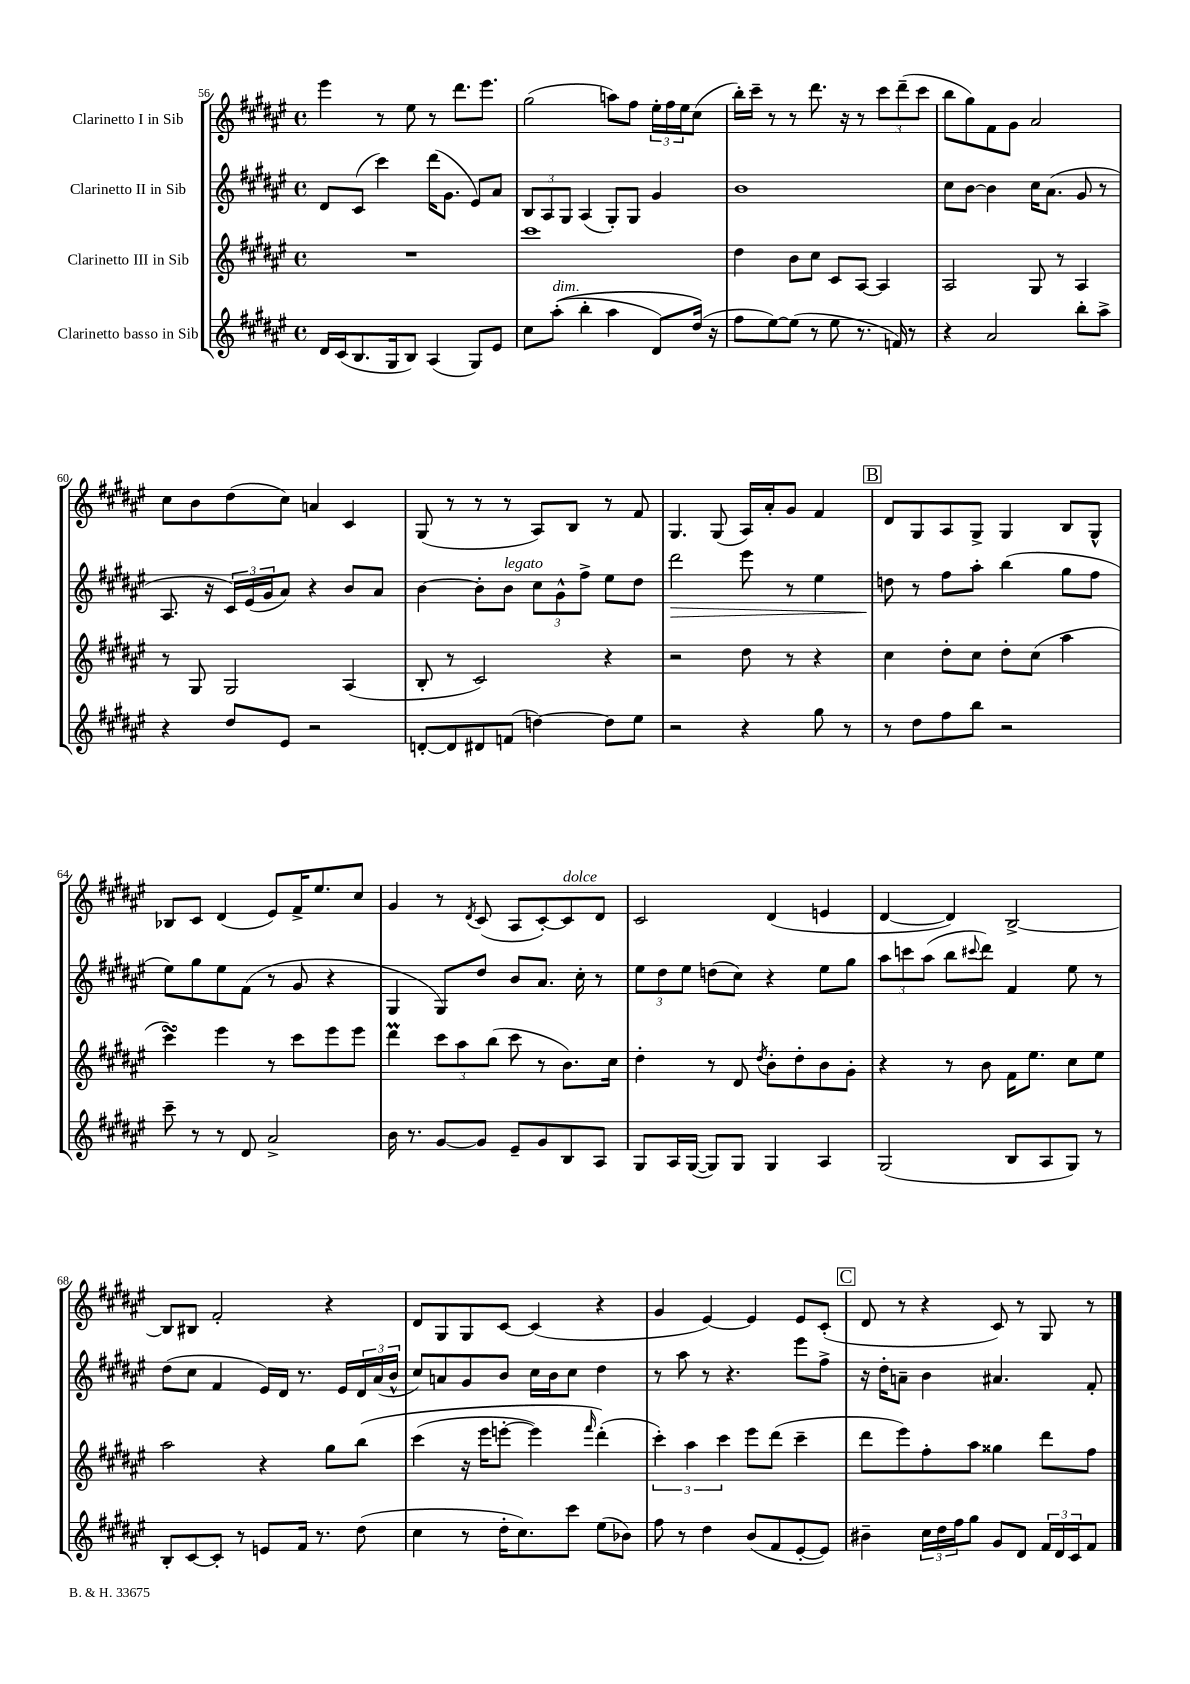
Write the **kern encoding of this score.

**kern	**kern	**kern	**kern
*staff4	*staff3	*staff2	*staff1
*clefG2	*clefG2	*clefG2	*clefG2
*k[f#c#g#d#a#e#]	*k[f#c#g#d#a#e#]	*k[f#c#g#d#a#e#]	*k[f#c#g#d#a#e#]
*M4/4	*M4/4	*M4/4	*M4/4
*met(c)	*met(c)	*met(c)	*met(c)
16d#	1r	8d#	4eee#
(16c#	.	.	.
8.B	.	(8c#	.
.	.	4ccc#)	8r
16G#	.	.	.
8B)	.	.	8ee#
(4A#	.	(16ddd#	8r
.	.	8.g#	.
.	.	.	8.ddd#
8G#)	.	8e#)	.
.	.	.	8.eee#
8e#	.	8a#	.
=	=	=	=
8cc#	1ccc#	12B	(2gg#
.	.	12A#	.
&((8aa#'	.	.	.
.	.	12G#	.
4bb'	.	(4A#	.
4aa#	.	8G#')	8aa)
.	.	8G#	8ff#
8d#)	.	4g#	24ee#'
.	.	.	24ff#
.	.	.	24ee#
(16dd#&)	.	.	(8cc#
16r	.	.	.
=	=	=	=
8ff#	4dd#	1b	16bb')
.	.	.	16ccc#~
[8ee#)	.	.	8r
(8ee#]	8b	.	8r
8r	8cc#	.	8.ddd#
8ee#	8c#	.	.
.	.	.	16r
8.r	[8A#	.	8r
.	4A#]	.	12ccc#
16f)	.	.	.
.	.	.	(12ddd#~
8r	.	.	.
.	.	.	12ccc#
=	=	=	=
4r	2A#	8cc#	8bb
.	.	[8b	8gg#)
2a#	.	4b]	8f#
.	.	.	8g#
.	8G#	16cc#	2a#
.	.	(8.a#	.
.	8r	.	.
8bb'	4A#	8g#	.
8aa#^	.	8r	.
=	=	=	=
4r	8r	8.A#	8cc#
.	8G#	.	8b
.	.	16r	.
8dd#	2G#	24c#)	(8dd#
.	.	(24e#	.
.	.	24g#	.
8e#	.	8a#)	8cc#)
2r	.	4r	4a
.	(4A#	8b	4c#
.	.	8a#	.
=	=	=	=
[8d'	8B'	[4b	(8G#
8d]	8r	.	8r
8d#	2c#)	8b']	8r
(8f	.	8b	8r
[4dd)	.	12cc#	8A#)
.	.	12g#^^	.
.	.	.	8B
.	.	12ff#^	.
8dd]	4r	8ee#	8r
8ee#	.	8dd#	8f#
=	=	=	=
2r	2r	2ddd#	4.G#
.	.	.	(8G#
4r	8dd#	8eee#	16A#)
.	.	.	16a#'
.	8r	8r	8g#
8gg#	4r	4ee#	4f#
8r	.	.	.
=	=	=	=
8r	4cc#	8dd	8d#
8dd#	.	8r	8G#
8ff#	8dd#'	8ff#	8A#
8bb	8cc#	8aa#'	8G#^
2r	8dd#'	(4bb	4G#
.	(8cc#	.	.
.	4aa#	8gg#	8B
.	.	8ff#	8G#^^
=	=	=	=
8ccc#~	4ccc#)	8ee#)	8B-
8r	.	8gg#	8c#
8r	4eee#	8ee#	(4d#
8d#	.	(8f#	.
2a#^	8r	8r	8e#)
.	8ccc#	8g#	16f#^
.	.	.	8.ee#
.	8eee#	4r	.
.	8eee#	.	8cc#
=	=	=	=
16b	4ddd#	4G#	4g#
8.r	.	.	.
[8g#	12ccc#	8G#)	8r
.	12aa#	.	.
.	.	.	8qd#
8g#]	.	8dd#	(8c#
.	(12bb	.	.
8e#~	8ccc#	8b	8A#
8g#	8r	8.a#	[8c#')
8B	8.b)	.	8c#]
.	.	16cc#'	.
8A#	.	8r	8d#
.	16cc#	.	.
=	=	=	=
8G#	4dd#'	12ee#	2c#
.	.	12dd#	.
16A#	.	.	.
.	.	12ee#	.
([16G#	.	.	.
8G#])	8r	(8dd	.
8G#	8d#	8cc#)	.
.	8qdd#	.	.
4G#	8b'	4r	(4d#
.	8dd#'	.	.
4A#	8b	8ee#	4e
.	8g#'	8gg#	.
=	=	=	=
(2G#	4r	12aa#	[4d#
.	.	12ccc	.
.	.	(12aa#	.
.	8r	8bb	4d#])
.	.	8qqccc#	.
.	8b	8ddd#)	.
8B	16f#	4f#	[2B^
.	8.ee#	.	.
8A#	.	.	.
8G#)	8cc#	8ee#	.
8r	8ee#	8r	.
=	=	=	=
8B'	2aa#	(8dd#	8B]
[8c#	.	8cc#	8B#
8c#']	.	4f#	2f#'
8r	.	.	.
8e	4r	16e#)	.
.	.	16d#	.
16f#	.	8.r	.
8.r	.	.	.
.	8gg#	.	4r
.	.	16e#	.
(8dd#	&(8bb	24d#	.
.	.	(24a#	.
.	.	24b^^	.
=	=	=	=
4cc#	(4ccc#	8cc#)	8d#
.	.	8a	8G#
8r	16r	8g#	8G#
.	16eee#	.	.
16dd#'	[8eee'	8b	[8c#
8.cc#)	.	.	.
.	4eee])	16cc#	(4c#]
.	.	16b	.
8ccc#	.	8cc#	.
.	16qqfff#	.	.
(8ee#	(4ddd#'&)	4dd#	4r
8b-)	.	.	.
=	=	=	=
8ff#	6ccc#')	8r	4g#
8r	.	8aa#	.
.	6aa#	.	.
4dd#	.	8r	[4e#)
.	6ccc#	.	.
.	.	4.r	.
(8b	8eee#	.	4e#]
8f#	(8ddd#	.	.
[8e#'	4ccc#~	8eee#	8e#
8e#])	.	8ff#^	(8c#'
=	=	=	=
4b#~	8ddd#	16r	8d#
.	.	16dd#'	.
.	8eee#)	8a~	8r
24cc#	8ff#'	4b	4r
24dd#	.	.	.
24ff#	.	.	.
8gg#	8aa#	.	.
8g#	4gg##	4.a#	8c#)
8d#	.	.	8r
24f#	8ddd#	.	8G#
24d#	.	.	.
24c#	.	.	.
8f#	8ff#	8f#'	8r
==	==	==	==
*-	*-	*-	*-
